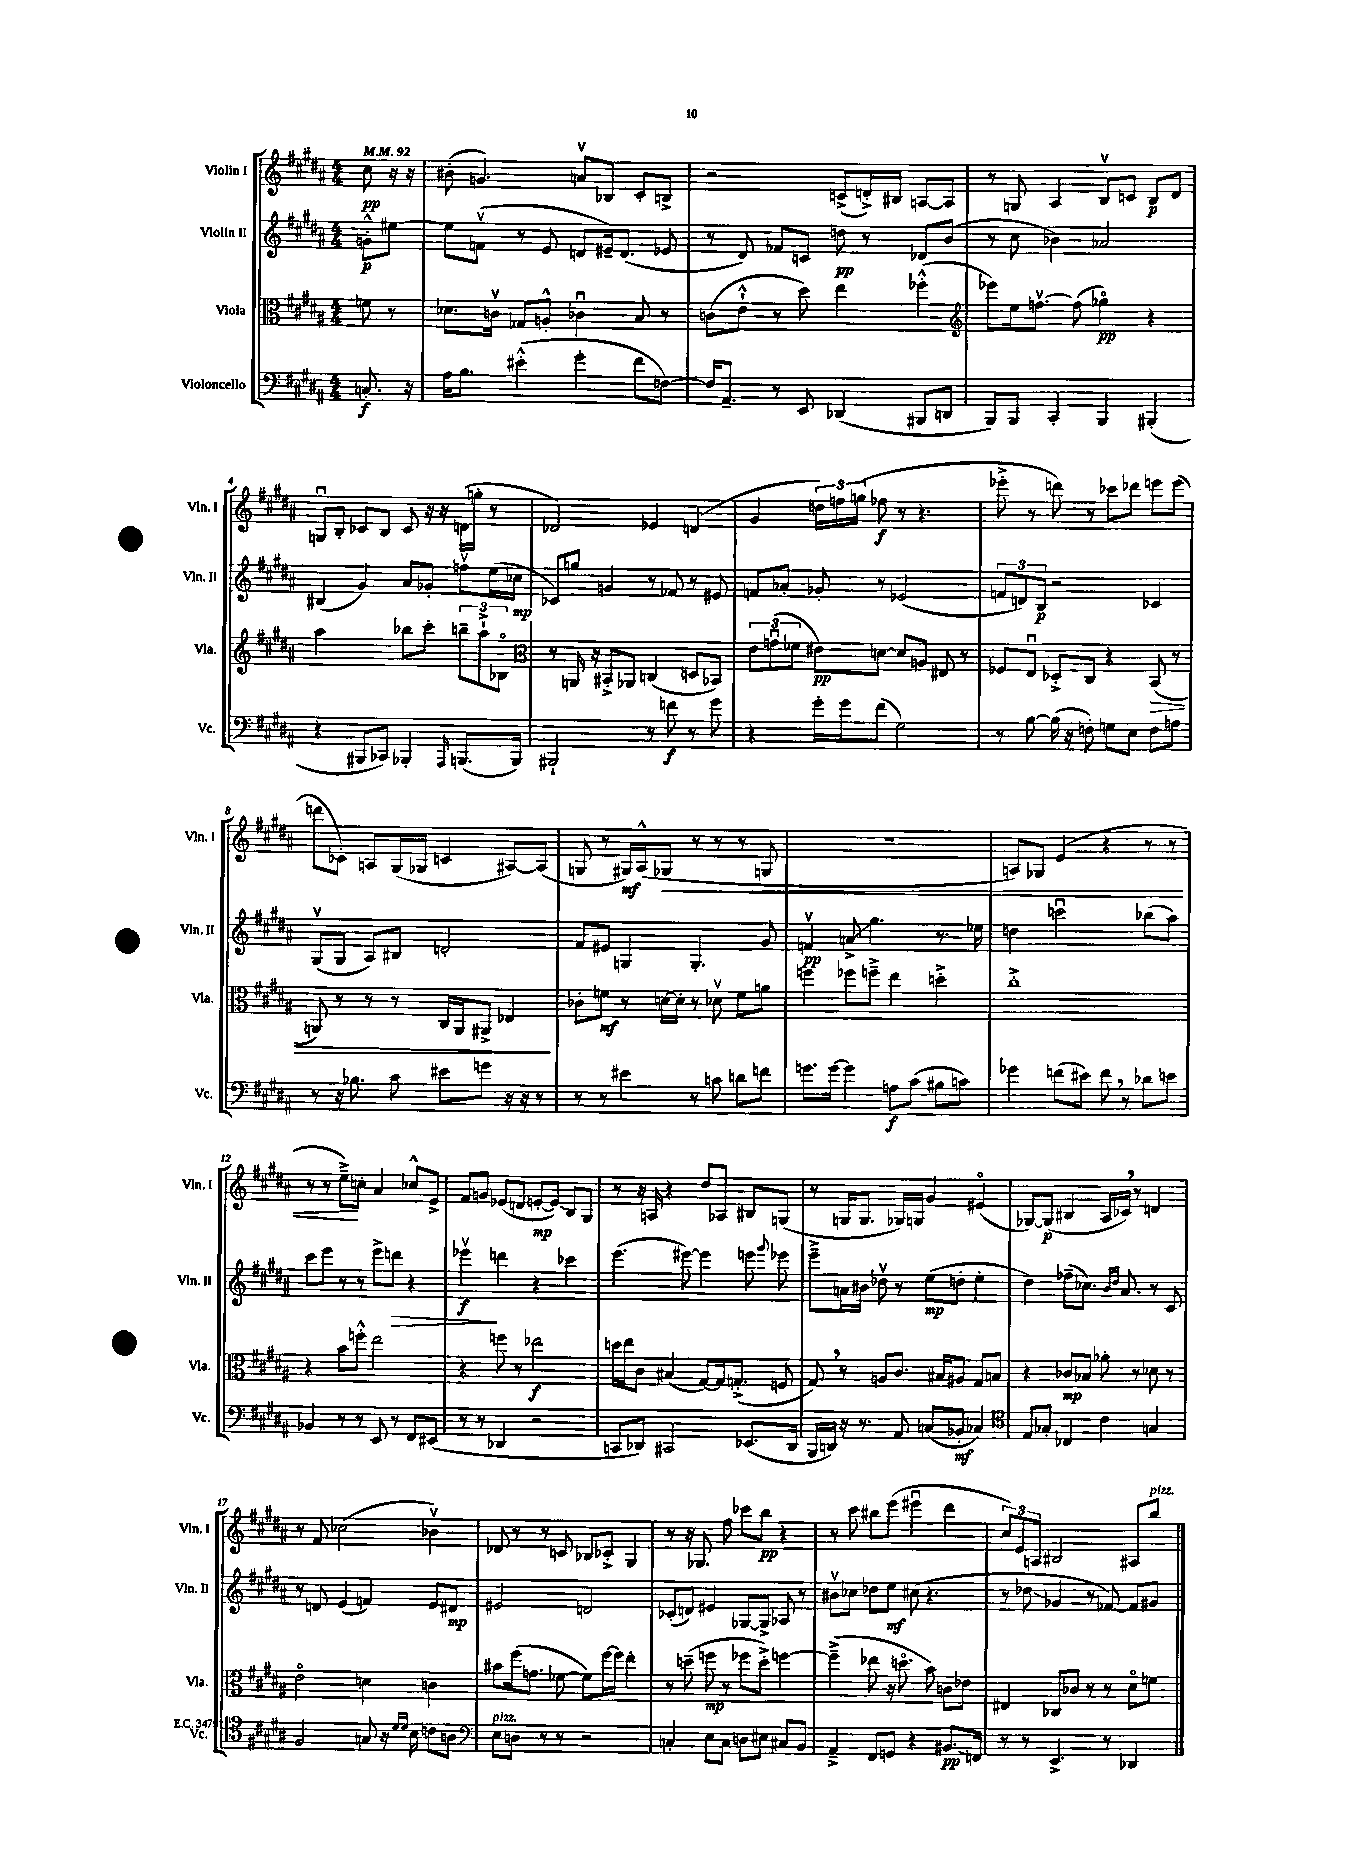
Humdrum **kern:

**kern	**kern	**kern	**kern
*staff4	*staff3	*staff2	*staff1
*clefF4	*clefC3	*clefG2	*clefG2
*k[f#c#g#d#a#]	*k[f#c#g#d#a#]	*k[f#c#g#d#a#]	*k[f#c#g#d#a#]
*M4/4	*M4/4	*M4/4	*M4/4
*MM92	*MM92	*MM92	*MM92
8.C'	8f	8g'^^	8cc#
.	8r	[8ee#	16r
16r	.	.	16r
=	=	=	=
16A#	8.d-	8ee#]	(8b#'
8.B	.	.	.
.	.	(8fv	4.g)
.	16cv	.	.
(4e#'^^	8G-	8r	.
.	8A'^^	8e	.
4g#'	4c-u	8d	8av
.	.	16e#~)	8B-
.	.	(8.d	.
8f#	8B	.	8c#'
[8F)	8r	8e-	8B^
=	=	=	=
16F]	(8c	8r	2r
8.AA#~	.	.	.
.	8e`^^	8d#)	.
8r	8r	8f-	.
8EE	8dd#)	8c	.
(4DD-	4ee	8dd	(8c^
.	.	8r	16d'^)
.	.	.	16B#
8BBB#	(4ff-'^^	8d-	[8A
8DD	.	(8b	8A]
=	=	=	=
*	*clefG2	*	*
8BBB)	8eee-)	8r	8r
8BBB	16ee	8cc#	8G
.	[8.ffv	.	.
4CC#'	.	4b-)	4A#
.	(8ff]	.	.
4BBB	4gg-o)	2a-	8Bv
.	.	.	8c
(4BBB#'	4r	.	8B
.	.	.	8d#
=	=	=	=
4r	2aa#	(4B#	8Gu
.	.	.	8B'
8BBB#	.	4g#)	8c-
8CC-)	.	.	8B
4BBB-'	8bb-	8a#	8c-
.	8ccc#'	8g-'	16r
.	.	.	16r
16qqAAA#	.	.	.
(8.BBB	12bb~	8ffv	(16d
.	.	.	16gg'
.	12aa#`^	.	.
.	.	(16ee	8r
.	12B-o	.	.
16BBB)	.	16cc-	.
=	=	=	=
*	*clefC3	*	*
2BBB#`	8r	8c-)	2d-)
.	16AA	8gg	.
.	16r	.	.
.	8BB#'^	4g	.
.	8AA-	.	.
8r	(4C	8r	4e-
8f	.	8f-	.
8r	8D	8r	(4d
8g#	8BB-)	8e#	.
=	=	=	=
4r	12e	8f	4g#
.	(12gu	.	.
.	.	8a-'	.
.	12f-	.	.
16g#'	8e#)	8g-'	24dd)
.	.	.	24ff
16g#	.	.	.
.	.	.	(24gg
(8f#	[8d	8r	8ff-
2G#)	8d]	(2e-	8r
.	8A	.	4.r
.	8E#	.	.
.	8r	.	.
=	=	=	=
8r	8F-	12f	8eee-'^
.	.	12d)	.
[8B	8Eu	.	8r
.	.	12B	.
(16B]	8D-'^	2r	8ddd)
16r	.	.	.
8F')	8C#	.	8r
8G	4r	.	8ccc-
8E	.	.	8ddd-
8F	(8BB	4c-	8eee
8A	8r	.	(8eee
=	=	=	=
8r	8AA)	(8G#v	8ddd
16r	8r	8G#	8c-')
8.B-	.	.	.
.	8r	8A#)	8A
8c#	8r	8B#	(16G#
.	.	.	16G-
8e#	16C#	2d'	4c
.	16AA	.	.
8g	8AA#^	.	.
16r	4E-	.	[8A#)
16r	.	.	.
8r	.	.	(8A#]
=	=	=	=
8r	8c-'	8f#	8G
8r	8f	8e#	8r
4e#	8r	4G	16G#)
.	.	.	(16A#^^
.	[16d	.	8G-
.	16d']	.	.
8r	8r	4.G'	8r
8c	8d-v	.	8r
8d	8f	.	8r
8f	8a	8g#	8G
=	=	=	=
8.g	4ff	4fv	1r
[16g	.	.	.
4g]	8ff-	8a^	.
.	8ff~^	4.gg#	.
8A	4ee	.	.
(8c#	.	.	.
8B#	4dd'^	8.r	.
8c)	.	.	.
.	.	16ee-	.
=	=	=	=
4g-	1cc#'^	4dd	8A)
.	.	.	8G-
(8f	.	2cccu	(4e
8e#)	.	.	.
8f	.	.	4r
8r	.	.	.
8d-	.	(8bb-	8r
8e	.	8aa#)	8r
=	=	=	=
4BB-	4r	8ccc#	8r
.	.	8eee	8r
8r	8b	8r	8ee~^)
8r	8ff'^^	8r	8cc'
8EE	2ee	8eee^	4a#
8r	.	8ddd	.
8FF#	.	4r	8cc-^^
(8EE#	.	.	8e^
=	=	=	=
8r	4r	4eee-v	8f#
8r	.	.	8g
4DD-	8ff	4ddd	(8e-
.	8r	.	8d
2r	2ee-	4r	[8e'
.	.	.	8e])
.	.	4ccc-	8B
.	.	.	8G#
=	=	=	=
8CC	16dd	(4.eee	8r
.	16ee	.	.
8DD-)	8c#	.	16r
.	.	.	16A
2CC#	(4B#	.	4r
.	.	[8eee#)	.
.	[8G#)	4eee#]	8dd#
.	16G#]	.	8A-
.	(8.G'^	.	.
(8.EE-	.	8eee	8B#
.	.	8qqggg#	.
.	8F	8eee-	(8G
16DD-	.	.	.
=	=	=	=
16BBB	8G#)	8eee~^	8r
16DD)	.	.	.
16r	8r	16a	16G
8.r	.	16b#	8.G
.	8A	8dd-v	.
8AA#	8.c#	8r	16G-)
.	.	.	16G
(8C	.	(8ee	4g#
.	16B#	.	.
8BB-'	8A#	8dd'	.
4C-)	8G#	4ee'	(4e#o
.	8B	.	.
=	=	=	=
*clefC4	*	*	*
8E	4r	4dd#)	[8G-)
8G-'	.	.	(8G-]
4C-	8c-	(8ff-~	4B#
.	8B-	8.cc-)	.
4c#	8a-'	.	16A#
.	.	16qqb	.
.	.	16qqdd#	.
.	.	8.a#	16c-)
.	8r	.	8r
4G	8d-	8r	4d
.	8r	8c#	.
=	=	=	=
2F#	2eo	8r	8r
.	.	8d	8f#
.	.	(4e	(2cc-
8G	4d	4f)	.
16r	.	.	.
16qqd#	.	.	.
16qqd#	.	.	.
16B	.	.	.
8c	4c	8e	4b-v)
8A	.	8d#	.
=	=	=	=
*clefF4	*	*	*
8E	8b#	2e#	8d-
8D	(16ff#	.	8r
.	8.g	.	.
8r	.	.	8r
8r	[8f-	.	8c
2r	8f-])	2d	8B-
.	[16ff#	.	8c-'^
.	16ff#]	.	.
.	4ee'	.	4G#
=	=	=	=
4C'	8r	(8c-'	8r
.	(8dd~	8d)	16r
.	.	.	8.G-
8E	8ff	4e#	.
8C	8r	.	8ff#
8D	8ff-	[8G-	8ccc-
8E#	8dd'^)	8G-^]	8bb
8C#	[4ff	8A-	4r
8BB	.	8r	.
=	=	=	=
4AA#~^	(4ff~^]	8b#v	8r
.	.	8cc-	8ccc#
8FF#	8ee-	8dd-	8bb#
8GG	16r	8ee	(8eee
.	8.ddo	.	.
4r	.	(8cc#	4eee#u
.	8b)	4.r	.
8.BB#	8c	.	4ddd#
.	8e-	.	.
16FF	.	.	.
=	=	=	=
8r	4E#	8r	12cc#)
.	.	.	12e
8r	.	8dd-	.
.	.	.	12A
4.EE^	8C-	4g-	2B#
.	8c-	.	.
.	8r	8r	.
8r	8r	[8f-)	.
4DD-	8d#o	8f-]	8A#
.	8f	8g#	8bb
==	==	==	==
*-	*-	*-	*-
